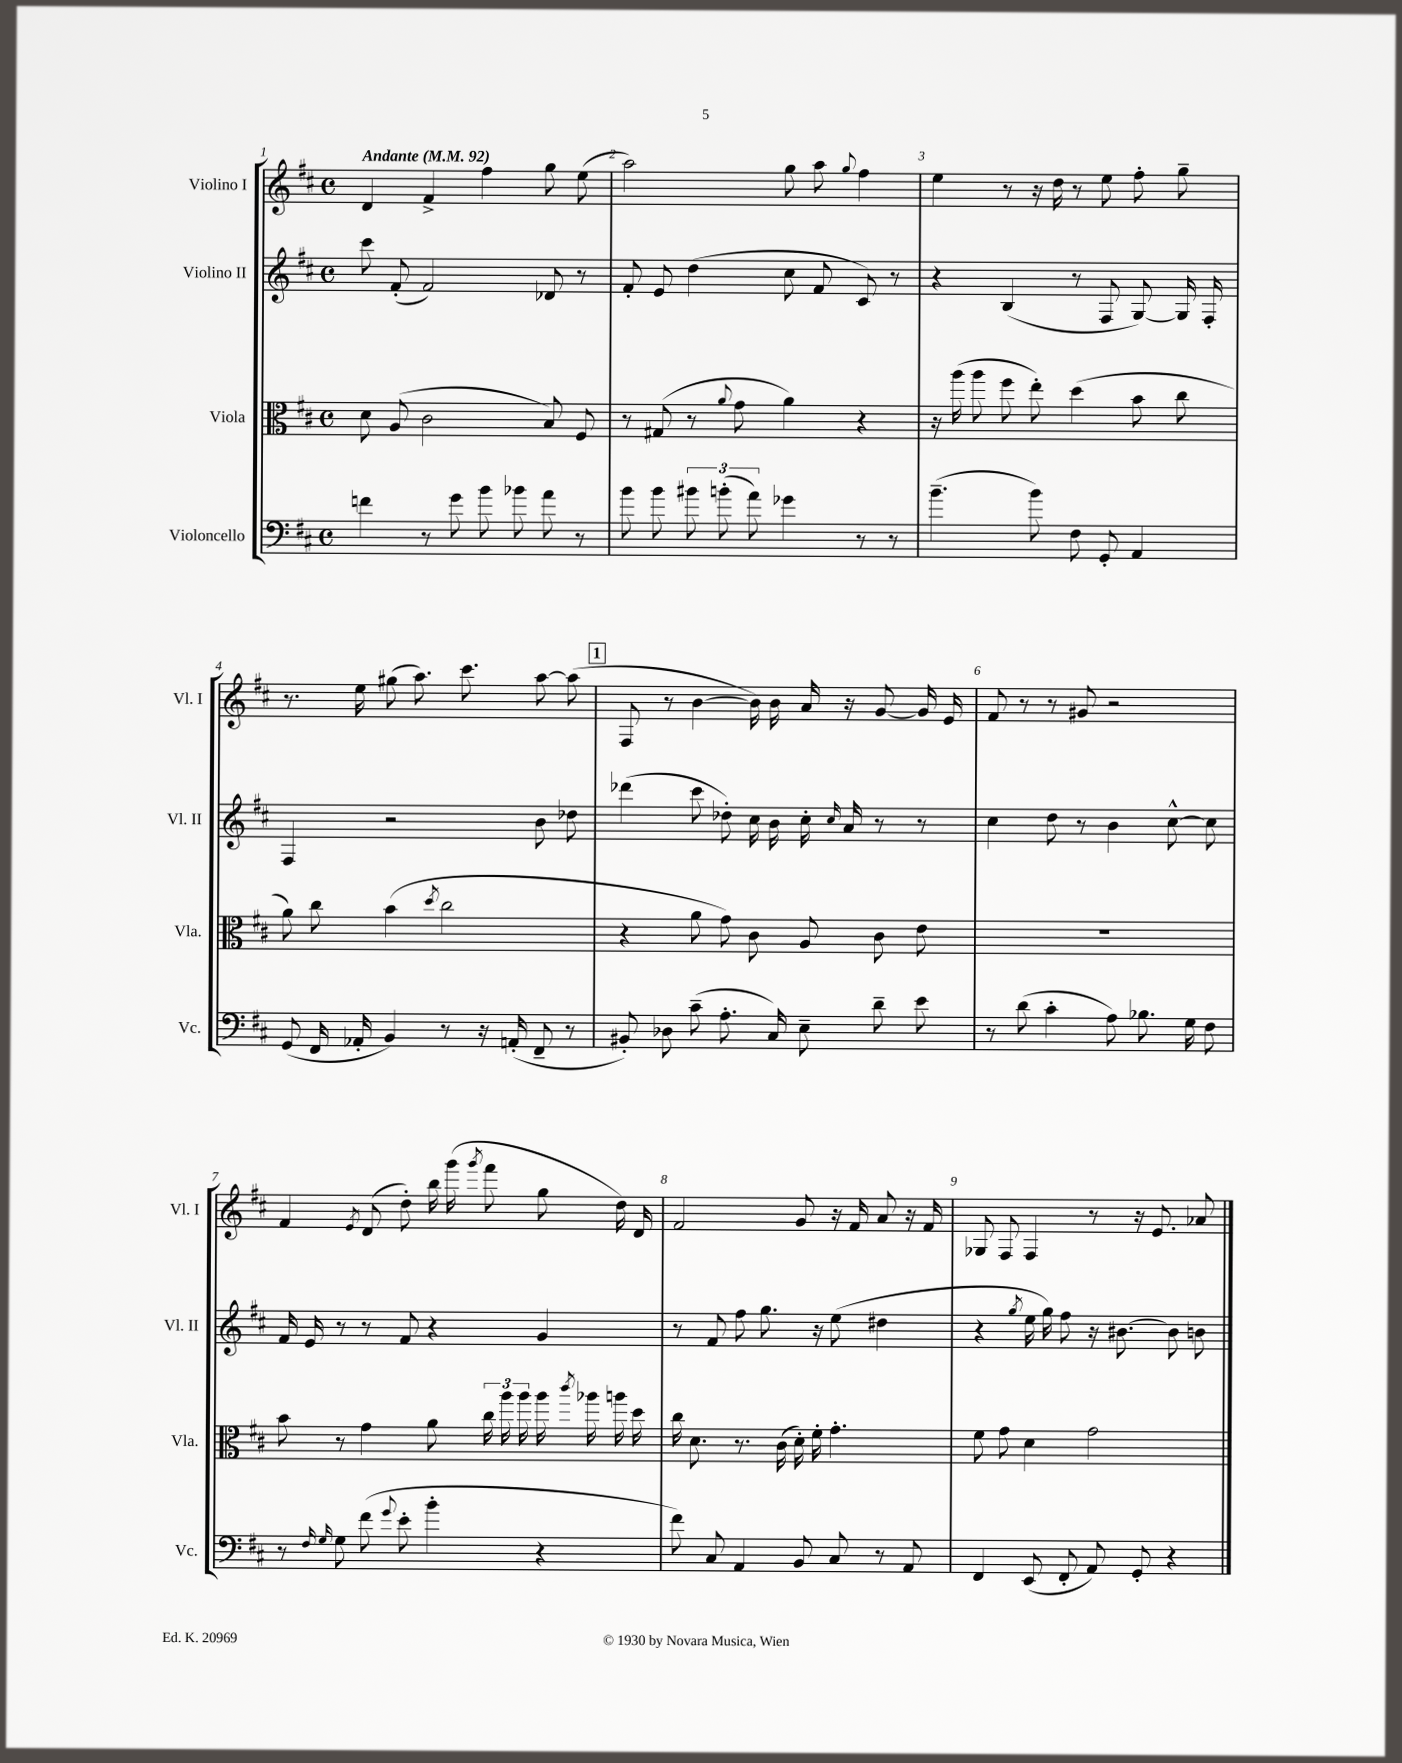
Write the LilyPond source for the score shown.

<<
\new StaffGroup <<
\new Staff = "s0" \with { instrumentName = "Violino I" shortInstrumentName = "Vl. I" } {
    \clef treble \key d \major \defaultTimeSignature \time 4/4 \tempo "Andante" 4 = 92
    \autoBeamOff d'4 fis'4-> fis''4 g''8 e''8( |
    a''2) g''8 a''8 \appoggiatura { g''8 } fis''4 |
    e''4 r8 r16 d''16 r8 e''8 fis''8-. g''8-- |
    r8. e''16 gis''8( a''8.) cis'''8. a''8~ a''8( |
    \mark \markup { \box "1" } fis8 r8 b'4~ b'16) b'16 a'16 r16 g'8~ g'16 e'16 |
    fis'8 r8 r8 gis'8 r2 |
    fis'4 \acciaccatura { e'8 } d'8( d''8-.) b''16 g'''16( \acciaccatura { g'''8 } fis'''8 g''8 d''16) d'16 |
    fis'2 g'8 r16 fis'16 a'8 r16 fis'16 |
    ges8 fis8 fis4 r8 r16 e'8. aes'8 \bar "|." |
}
\new Staff = "s1" \with { instrumentName = "Violino II" shortInstrumentName = "Vl. II" } {
    \clef treble \key d \major \defaultTimeSignature \time 4/4
    \autoBeamOff cis'''8 fis'8-.( fis'2) des'8 r8 |
    fis'8-. e'8 d''4( cis''8 fis'8 cis'8) r8 |
    r4 b4( r8 fis8 g8~) g16 fis16-. |
    fis4 r2 b'8 des''8 |
    \mark \markup { \box "1" } des'''4( cis'''8 des''8-.) cis''16 b'16 cis''16-. \grace { cis''16 } a'16 r8 r8 |
    cis''4 d''8 r8 b'4 cis''8~-^ cis''8 |
    fis'16 e'16 r8 r8 fis'8 r4 g'4 |
    r8 fis'8 fis''8 g''8. r16 e''8( dis''4 |
    r4 \acciaccatura { g''8 } e''16 g''16) fis''8 r16 bis'8.~ bis'8 b'8 \bar "|." |
}
\new Staff = "s2" \with { instrumentName = "Viola" shortInstrumentName = "Vla." } {
    \clef alto \key d \major \defaultTimeSignature \time 4/4
    \autoBeamOff d'8 a8( cis'2 b8) fis8 |
    r8 gis8( r8 \appoggiatura { a'8 } g'8 a'4) r4 |
    r16 a''16( a''8 fis''8 e''8-.) d''4( b'8 cis''8 |
    a'8) cis''8 b'4( \acciaccatura { d''8 } cis''2 |
    \mark \markup { \box "1" } r4 a'8 g'8) cis'8 a8 cis'8 e'8 |
    R1 |
    b'8 r8 g'4 a'8 \tuplet 3/2 { cis''16 a''16 a''16 } a''16 \acciaccatura { cis'''8 } aes''16 a''16 d''16 |
    cis''16 d'8. r8. cis'16( d'16-.) fis'16-. g'4.-. |
    fis'8 g'8 d'4 g'2 \bar "|." |
}
\new Staff = "s3" \with { instrumentName = "Violoncello" shortInstrumentName = "Vc." } {
    \clef bass \key d \major \defaultTimeSignature \time 4/4
    \autoBeamOff f'4 r8 g'8 b'8 bes'8 a'8 r8 |
    b'8 b'8 \tuplet 3/2 { bis'8 b'8-.( a'8) } ges'4 r8 r8 |
    b'4.--( b'8) fis8 g,8-. a,4 |
    g,8( fis,16 aes,16-. b,4) r8 r16 a,16-.( fis,8-- r8 |
    \mark \markup { \box "1" } bis,8-.) des8 cis'8--( a8.-. cis16) e8-- d'8-- e'8 |
    r8 d'8( cis'4-. a8) bes8. g16 fis8 |
    r8 \grace { fis16 g16 } g8 fis'8( \appoggiatura { g'8 } e'8-. b'4-. r4 |
    fis'8) cis8 a,4 b,8 cis8 r8 a,8 |
    fis,4 e,8( fis,8-. a,8) g,8-. r4 \bar "|." |
}
>>
>>
\layout { \context { \Score \override BarNumber.break-visibility = ##(#f #t #t) barNumberVisibility = #all-bar-numbers-visible } }
